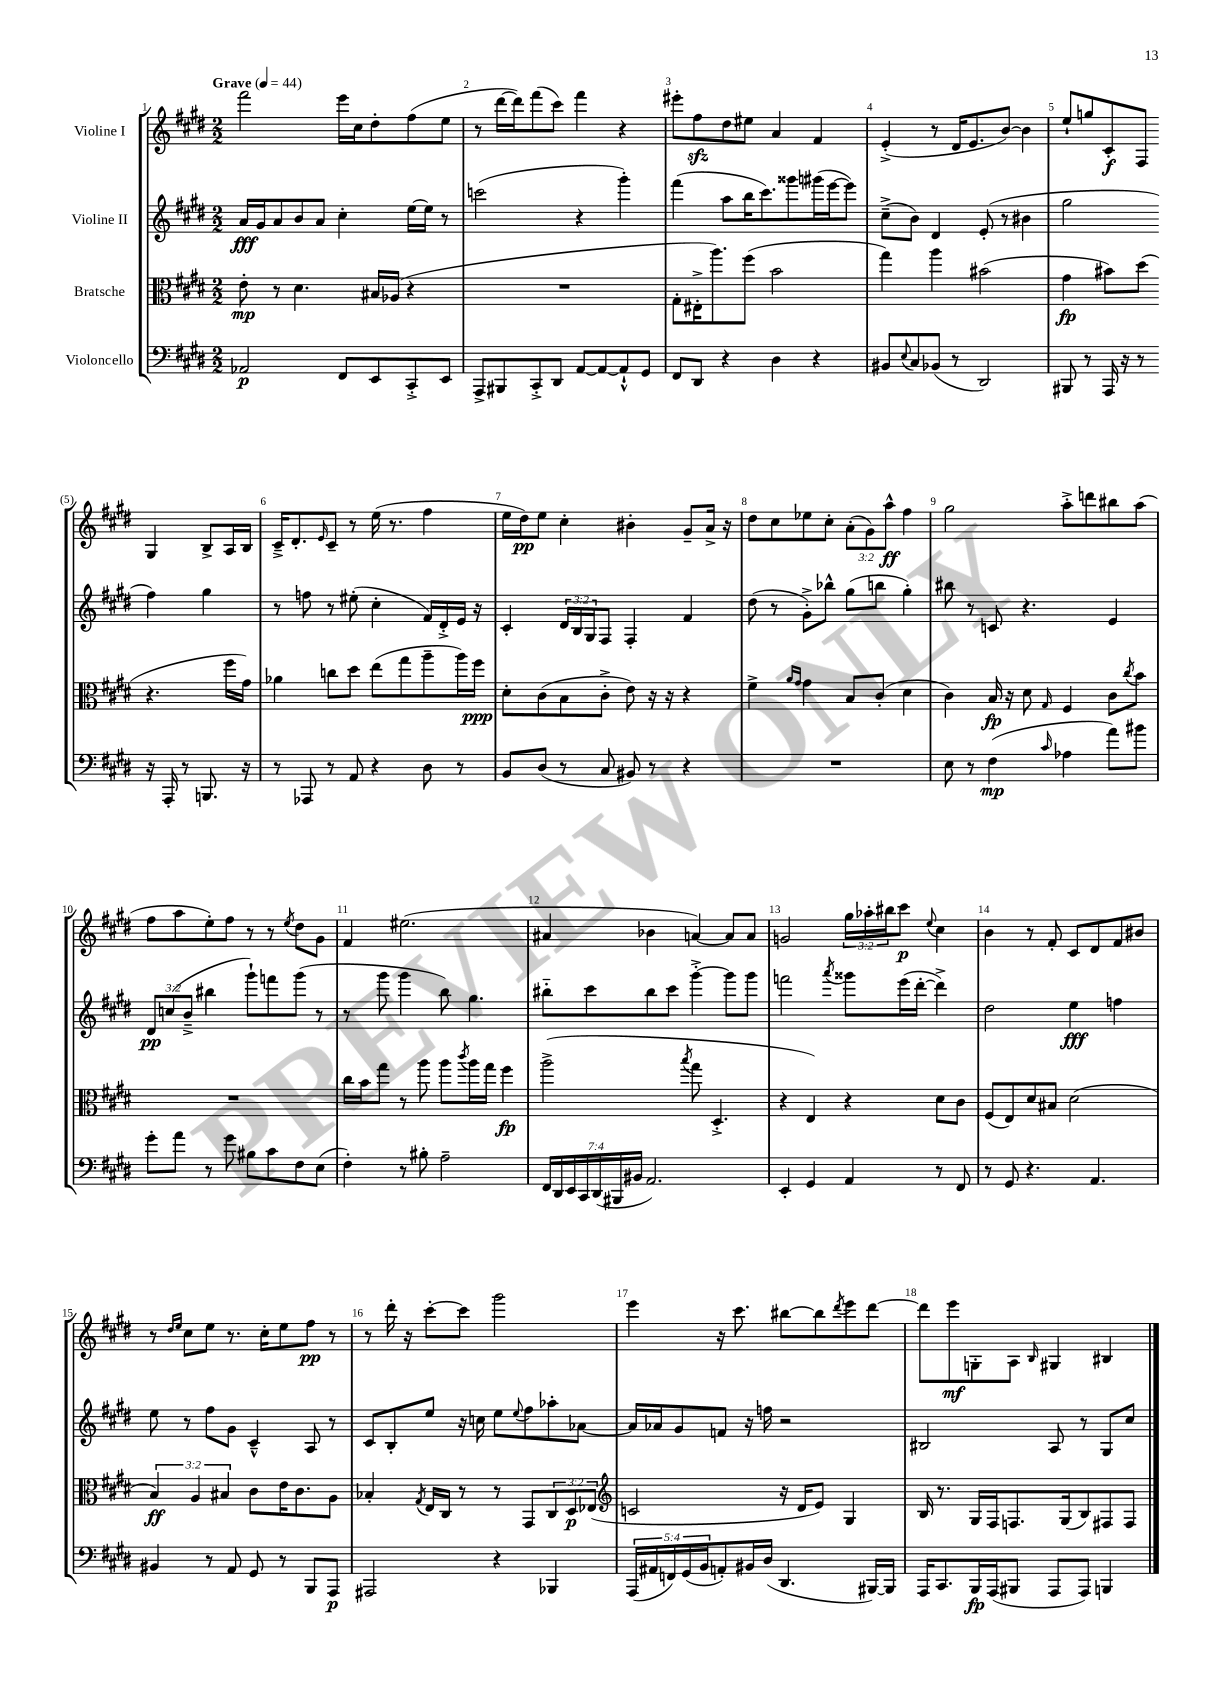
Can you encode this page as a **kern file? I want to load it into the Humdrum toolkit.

**kern	**kern	**kern	**kern
*staff4	*staff3	*staff2	*staff1
*clefF4	*clefC3	*clefG2	*clefG2
*k[f#c#g#d#]	*k[f#c#g#d#]	*k[f#c#g#d#]	*k[f#c#g#d#]
*M2/2	*M2/2	*M2/2	*M2/2
*MM44	*MM44	*MM44	*MM44
2AA-	8e'	16a	2fff#
.	.	16g#	.
.	8r	8a	.
.	4.d#	8b	.
.	.	8a	.
8FF#	.	4cc#'	16eee
.	.	.	16cc#
8EE	16B#	.	8dd#'
.	(16A-	.	.
8CC#'^	4r	[16ee	(8ff#
.	.	16ee]	.
8EE	.	8r	8ee
=	=	=	=
8AAA^	1r	(2ccc	8r
8BBB#	.	.	[16ddd#
.	.	.	16ddd#])
8CC#'^	.	.	(8fff#
8DD#	.	.	8ccc#)
[8AA	.	4r	4fff#
8AA_	.	.	.
8AA`^^]	.	4ggg#')	4r
8GG#	.	.	.
=	=	=	=
8FF#	8G#'	(4fff#	8eee#'
8DD#	16E#'^	.	8ff#
.	8.aa)	.	.
4r	.	8aa	8dd#
.	(8ff#	16bb	8ee#
.	.	8.ccc#)	.
4D#	2b	.	4a
.	.	8ggg##	.
4r	.	(16ggg#	4f#
.	.	[16eee	.
.	.	8eee])	.
=	=	=	=
8BB#	4gg#)	(8cc#~^	(4e'^
8qqE	.	.	.
8C#	.	8b)	.
(8BB-	4aa	4d#	8r
8r	.	.	16d#
.	.	.	8.e
2DD#)	(2b#	(8e'	.
.	.	8r	[8b)
.	.	4b#	4b]
=	=	=	=
8BBB#	4g#	2gg#	8ee`
8r	.	.	8gg
16AAA	8b#)	.	8c#'
16r	.	.	.
8r	(8dd#	.	8F#
16r	4.r	4ff#)	4G#
16AAA'	.	.	.
8r	.	.	.
8.BBB	.	4gg#	8B^
.	16ff#	.	16A
16r	16g#)	.	16B
=	=	=	=
8r	4a-	8r	16c#~^
.	.	.	8.d#'
8AAA-	.	8ff	.
.	.	.	16qqe
8r	8cc	8r	8c#~
8AA	8dd#	(8ee#'	8r
4r	(8ee	4cc#'	(16ee
.	.	.	8.r
.	8gg#	.	.
8D#	8aa~	16f#)	4ff#
.	.	16d#'^	.
8r	16aa)	16e	.
.	16ff#	16r	.
=	=	=	=
8BB	8d#'	4c#'	16ee
.	.	.	16dd#)
(8D#	(8c#	.	8ee
8r	8B	24d#	4cc#'
.	.	24B	.
.	.	24G#	.
8C#	8c#'^	8F#	.
8BB#)	8e)	4F#'	4b#'
8r	16r	.	.
.	16r	.	.
4r	4r	4f#	8g#~
.	.	.	16a^
.	.	.	16r
=	=	=	=
1r	4f#^	(8dd#	8dd#
.	.	8r	8cc#
.	16qqa	.	.
.	16qqg#	.	.
.	4g#	8g#'^)	8ee-
.	.	8bb-^^	8cc#'
.	8B	(8gg#	(12a'
.	.	.	12g#)
.	(8c#'	8bb	.
.	.	.	12aa^^
.	4d#	4gg#')	4ff#
=	=	=	=
8E	4c#)	8bb#	2gg#
8r	.	8r	.
(4F#	16B	8c	.
.	16r	.	.
.	8d#	4.r	.
16qqc#	16qqG#	.	.
4A-	4F#	.	8aa'^
.	.	.	8ddd
8a)	8c#	4e	8bb#
.	8qcc#	.	.
8b#	8b	.	(8aa
=	=	=	=
8g#'	1r	12d#	8ff#
.	.	(12cc	.
8a	.	.	8aa
.	.	12b~^	.
8r	.	4bb#	8ee')
8g#	.	.	8ff#
8B#	.	8ggg#`)	8r
8c#	.	8fff	8r
.	.	.	8qee
8F#	.	(8ggg#	8dd#
(8E	.	8r	8g#
=	=	=	=
4F#')	16cc#	8r	4f#
.	16b	.	.
.	8gg#	8ggg#	.
8r	8r	4ggg#	(2.ee#
8B#'	8aa	.	.
2A~	8aa	8bb)	.
.	8qccc#	.	.
.	16aa	4.gg#	.
.	16gg#	.	.
.	4ff#	.	.
=	=	=	=
28FF#	(2aa^	8bb#'~	4a#
28DD#	.	.	.
28EE	.	.	.
28CC#	.	.	.
.	.	8ccc#	.
(28DD#	.	.	.
28BBB#	.	.	.
28BB#	.	.	.
2.AA)	.	8bb#	4b-
.	.	8ccc#	.
.	8qbb	.	.
.	8gg#	[4ggg#'^	[4a)
.	4.D#'^	.	.
.	.	8ggg#]	8a]
.	.	8ggg#	8a
=	=	=	=
4EE'	4r	2fff	2g
4GG#	4E)	.	.
.	.	8qaaa	.
4AA	4r	8ggg##	24gg#
.	.	.	24aa-'
.	.	.	24bb#
.	.	(16eee	8ccc#
.	.	[16ddd#'	.
.	.	.	8qqee
8r	8d#	4ddd#^])	4cc#
8FF#	8c#	.	.
=	=	=	=
8r	(8F#	2dd#	4b
8GG#	8E)	.	.
4.r	8d#	.	8r
.	8B#	.	8f#'
.	(2d#	4ee	8c#
4.AA	.	.	8d#
.	.	4ff	8f#
.	.	.	8b#
=	=	=	=
4BB#	6B)	8ee	8r
.	.	.	16qqdd#
.	.	.	16qqee
.	.	8r	8cc#
.	6A	.	.
8r	.	8ff#	8ee
.	6B#	.	.
8AA	.	8g#	8.r
8GG#	8c#	4c#~^^	.
.	.	.	16cc#'
8r	16e	.	8ee
.	8.c#	.	.
8BBB	.	8A	8ff#
8AAA	8A	8r	8r
=	=	=	=
2AAA#	4B-'	8c#	8r
.	.	8B'	16ddd#'
.	.	.	16r
.	8qG#	.	.
.	16E	8ee	[8ccc#'
.	16C#	.	.
.	8r	16r	8ccc#]
.	.	16cc	.
4r	8r	8ee	2ggg#
.	.	8qqee	.
.	8GG#	8ff#	.
4BBB-	12C#	8aa-'	.
.	12D#	.	.
.	.	[8a-	.
.	(12E-	.	.
=	=	=	=
*	*clefG2	*	*
(20AAA	2c	16a-]	4eee
20AA#	.	.	.
.	.	16a-	.
20FF)	.	.	.
.	.	8g#	.
(20GG#	.	.	.
20BB	.	.	.
8AA')	.	8f	16r
.	.	.	8.ccc#
16BB#	.	16r	.
(16D#	.	16ff	.
4.DD#	16r	2r	[8bb#
.	16d#	.	.
.	8e)	.	8bb#]
.	.	.	8qddd#
.	4G#	.	8eee
[16BBB#)	.	.	[8ddd#
16BBB#]	.	.	.
=	=	=	=
16AAA	16B	2B#	8ddd#]
8.CC#	8.r	.	.
.	.	.	8eee
16BBB	16G#	.	8G'
(16AAA	16F#	.	.
8BBB#	8.F	.	8A
.	.	.	16qqB
8AAA	.	8A	4G#
.	(16G#	.	.
8AAA)	8B)	8r	.
4BBB	8F#	8G#	4B#
.	8F#	8cc#	.
==	==	==	==
*-	*-	*-	*-
